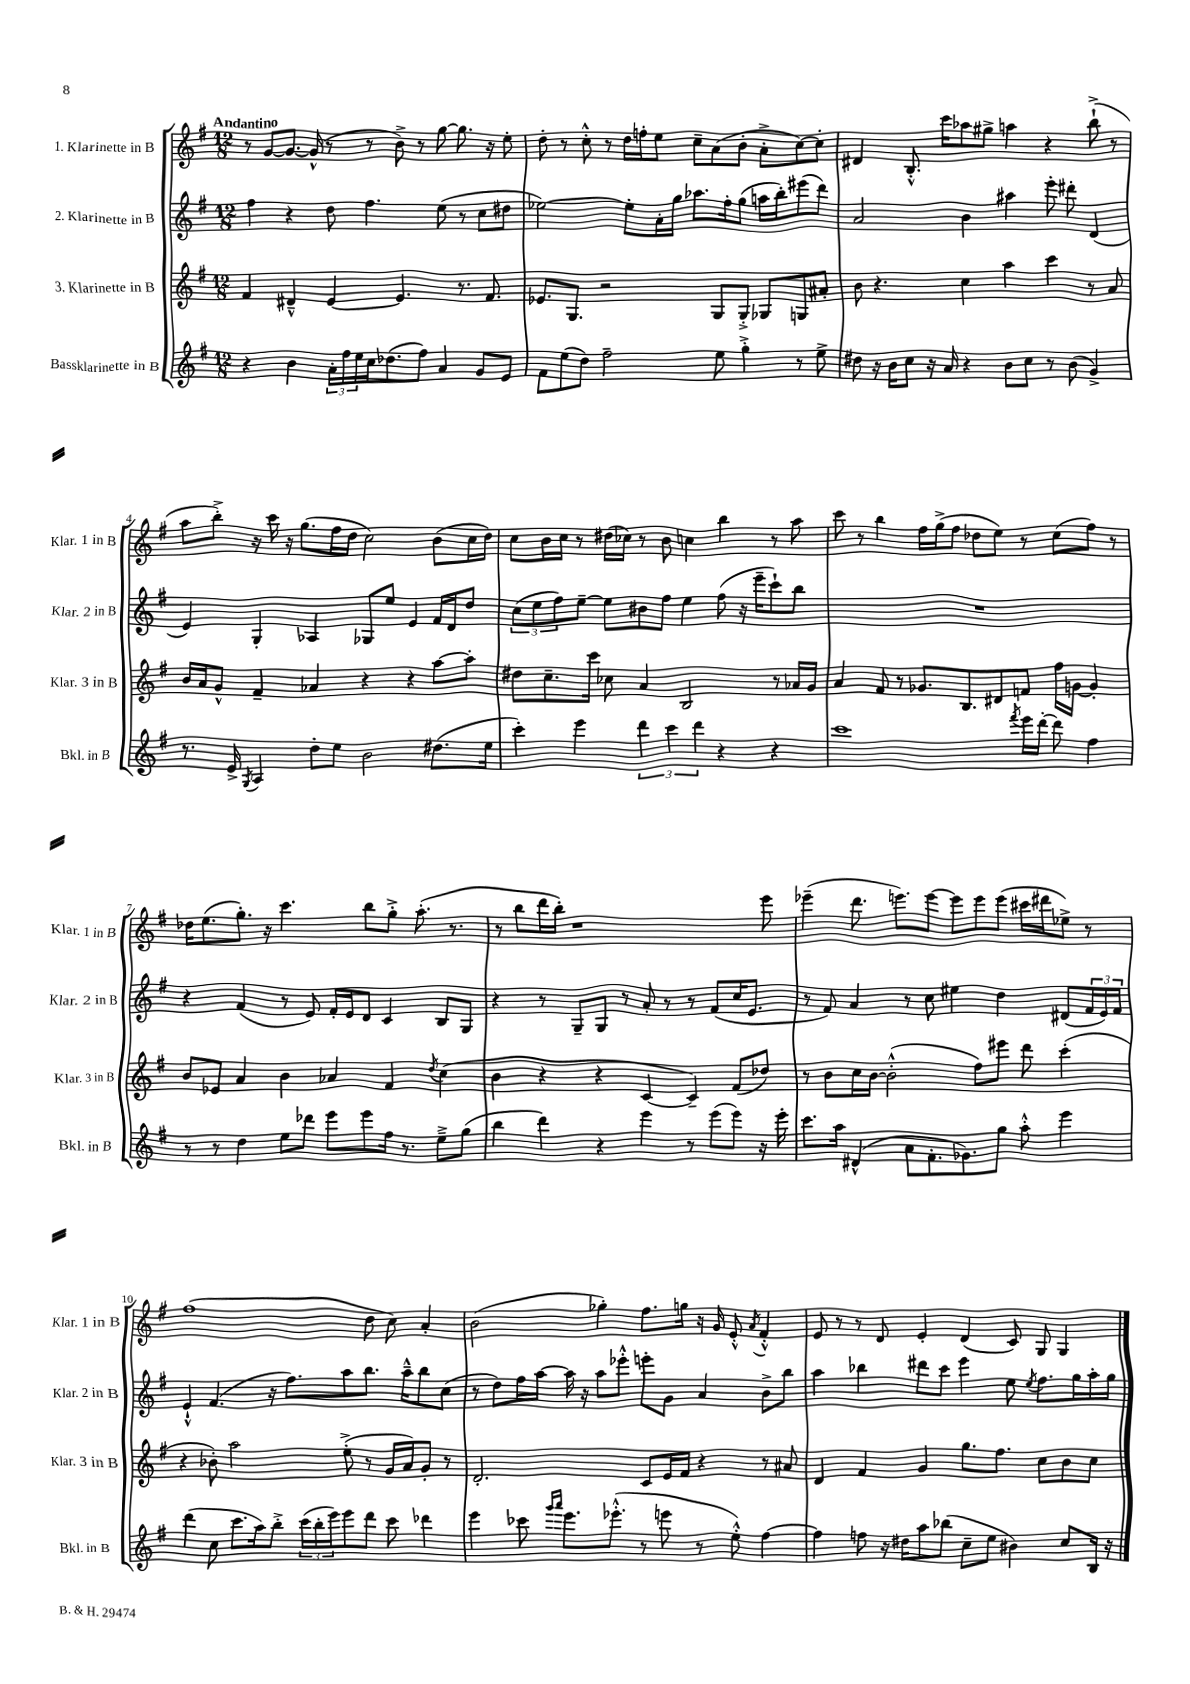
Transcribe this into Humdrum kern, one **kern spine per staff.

**kern	**kern	**kern	**kern
*staff4	*staff3	*staff2	*staff1
*clefG2	*clefG2	*clefG2	*clefG2
*k[f#]	*k[f#]	*k[f#]	*k[f#]
*M12/8	*M12/8	*M12/8	*M12/8
4r	4f#	4ff#	8r
.	.	.	[8g
4b	4d#~^^	4r	8.g_
.	.	.	(16g^^]
24a'	[4e	8dd	8r
24ff#	.	.	.
24ee	.	.	.
16cc	.	4.ff#	8r
(8.dd-	.	.	.
.	4.e]	.	8b^)
8ff#)	.	.	8r
4a	.	(8ee	[8gg
.	8.r	8r	8.gg]
8g	.	8cc	.
.	8.f#	.	16r
8e	.	8dd#	8ee'
=	=	=	=
8f#	8.e-	[2ee-)	8dd'
(8ee	.	.	8r
.	8.G	.	.
8dd)	.	.	8cc'^^
2ff#~	2r	.	8r
.	.	8ee-']	16dd
.	.	.	16ff'
.	.	16a'	8ee
.	.	16gg	.
.	.	8.aa-	8cc~
8ee	8G	.	(8a
.	.	16ff#'	.
4gg'^	8G'^	(8gg	8b'
.	8G-	16aa	8a'^
.	.	16bb')	.
8r	8G	(8eee#	[8cc)
8ee^	8a#'	8ddd)	8cc']
=	=	=	=
8dd#	8b	2a	4d#
16r	4.r	.	.
16b	.	.	.
8cc	.	.	8.B'^^
16r	.	.	.
16a	.	.	16ccc
4r	4cc	4b	8aa-
.	.	.	8gg#^
8b	4aa	4aa#	4aa
8cc	.	.	.
8r	4ccc	8eee'	4r
(8b	.	8ddd#'	.
4g^)	8r	(4d	(8bb`^
.	8a	.	8r
=	=	=	=
8.r	16b	4e)	8aa
.	16a	.	.
.	8g^^	.	8bb'^)
16e^	.	.	.
8qG	.	.	.
4A	4f#~	4G'	16r
.	.	.	16ccc
.	.	.	16r
.	.	.	(8.gg
8dd'	4a-	4A-	.
8ee	.	.	16ff#
.	.	.	16dd
2b	4r	8G-	2cc)
.	.	8ee	.
.	4r	4e	.
(8.dd#	[8aa	16f#	(8b
.	.	16d	.
.	8aa']	8dd	16cc
16ee	.	.	16dd)
=	=	=	=
4ccc')	8dd#	(12cc	8cc
.	.	12ee	.
.	8.cc~	.	16b
.	.	12ff#)	.
.	.	.	16cc
4eee	.	[8ee~	8r
.	16ccc	.	.
.	8cc-	8ee]	(16dd#
.	.	.	16cc-)
6ddd	4a	8b#	8r
.	.	8ff#	8b
6ccc	.	.	.
.	2B	4ee	4cc
6ddd	.	.	.
4r	.	(8ff#	4bb
.	.	16r	.
.	.	16eee~	.
4r	8r	8ccc`)	8r
.	16a-	8bb	8aa
.	16g	.	.
=	=	=	=
1ccc	4a	1.r	8ccc
.	.	.	8r
.	8f#	.	4bb
.	8r	.	.
.	8.g-	.	16ff#
.	.	.	(16gg^
.	.	.	8ff#
.	8.B	.	.
.	.	.	8dd-
.	8d#	.	8ee)
8qfff#	.	.	.
16eee	8f	.	8r
[16ddd'	.	.	.
8ddd]	16ff#	.	(8cc
.	[16g	.	.
4ff#	4g']	.	8ff#)
.	.	.	8r
=	=	=	=
8r	8b	4r	16dd-
.	.	.	(8.ee
8r	8e-	.	.
4dd	4a	(4f#	8.gg')
.	.	.	16r
8ee	4b	8r	4.ccc
8ddd-	.	8e)	.
8eee	4a-	16f#'	.
.	.	16e	.
8eee	.	8d	8bb
16ff#	4f#	4c	8gg'^
8.r	.	.	.
.	.	.	(8.aa'
.	8qdd	.	.
8ee~^	(4cc	8B	.
.	.	.	8.r
(8gg	.	8G	.
=	=	=	=
4bb	4b	4r	8r
.	.	.	8bb
4ddd)	4r	8r	16ddd
.	.	.	16bb')
.	.	8G~	1r
4r	4r	8G	.
.	.	8r	.
4eee	[4c	8a'	.
.	.	8r	.
8r	4c~])	8r	.
(8eee	.	(8f#	.
8eee)	(8f#	16cc	.
.	.	8.e	.
16r	8dd-)	.	8eee
16eee'	.	.	.
=	=	=	=
8.ccc	8r	8r	(4eee-~
.	8b	8f#)	.
16aa	.	.	.
(4d#^^	16cc	4a	8.ddd
.	[16b	.	.
.	(2b'^^]	.	.
.	.	.	8.eee)
8a	.	8r	.
8.f#'	.	8cc	[8eee
.	.	4ee#	8eee]
8.g-)	.	.	.
.	8ff#)	.	8eee
8gg	8eee#	4dd	(8eee
8aa'^^	8ddd	.	16ccc#
.	.	.	16ddd#
4eee	(4ccc'	(8d#	8ee-^)
.	.	24f#	8r
.	.	24e)	.
.	.	24f#	.
=	=	=	=
(4ddd	4r	4e`^^	(1ff#
8cc	8b-')	(4.f#	.
8.ccc	2aa	.	.
16aa)	.	.	.
8bb'^	.	16r	.
.	.	8.ff#)	.
(24ccc	.	.	.
24bb'	.	.	.
24eee)	.	.	.
8eee	(8ee'^	8aa	.
8ddd	8r	8.bb	8dd
8ccc	16g	.	8cc)
.	16a)	16aa~^^	.
4ddd-	8g'	8bb	4a'
.	8r	(8cc	.
=	=	=	=
4eee	2.d'	8r	(2b
.	.	8dd)	.
8ccc-	.	16ff#	.
.	.	[16aa	.
16qqggg	.	.	.
16qqaaa	.	.	.
8.eee	.	16aa]	.
.	.	16r	.
.	.	8aa	4gg-')
(8.eee-'^^	.	.	.
.	.	8eee-'^^	.
8r	8c	8eee'	8.ff#
8eee	16e	8g	.
.	16f#	.	16gg
8r	4r	4a	16r
.	.	.	16g
8ee'^^)	.	.	8e'^^
.	.	.	8qa
[4ff#	8r	8b^	4f#'^^
.	8a#	8bb	.
=	=	=	=
4ff#]	4d	4aa	8e
.	.	.	8r
8ff	4f#	4bb-	8r
16r	.	.	8d
16dd#	.	.	.
8aa	4g	8ddd#	4e'
(8bb-	.	8ccc	.
8cc~	8.gg	4eee	(4d
8ee	.	.	.
.	8.ff#	.	.
4b#)	.	8ee	8c)
.	.	8qee	.
.	8cc	8.ff#	8G
8cc	8b	.	4G
.	.	16gg	.
16B	8cc	16aa'	.
16r	.	16gg	.
==	==	==	==
*-	*-	*-	*-
